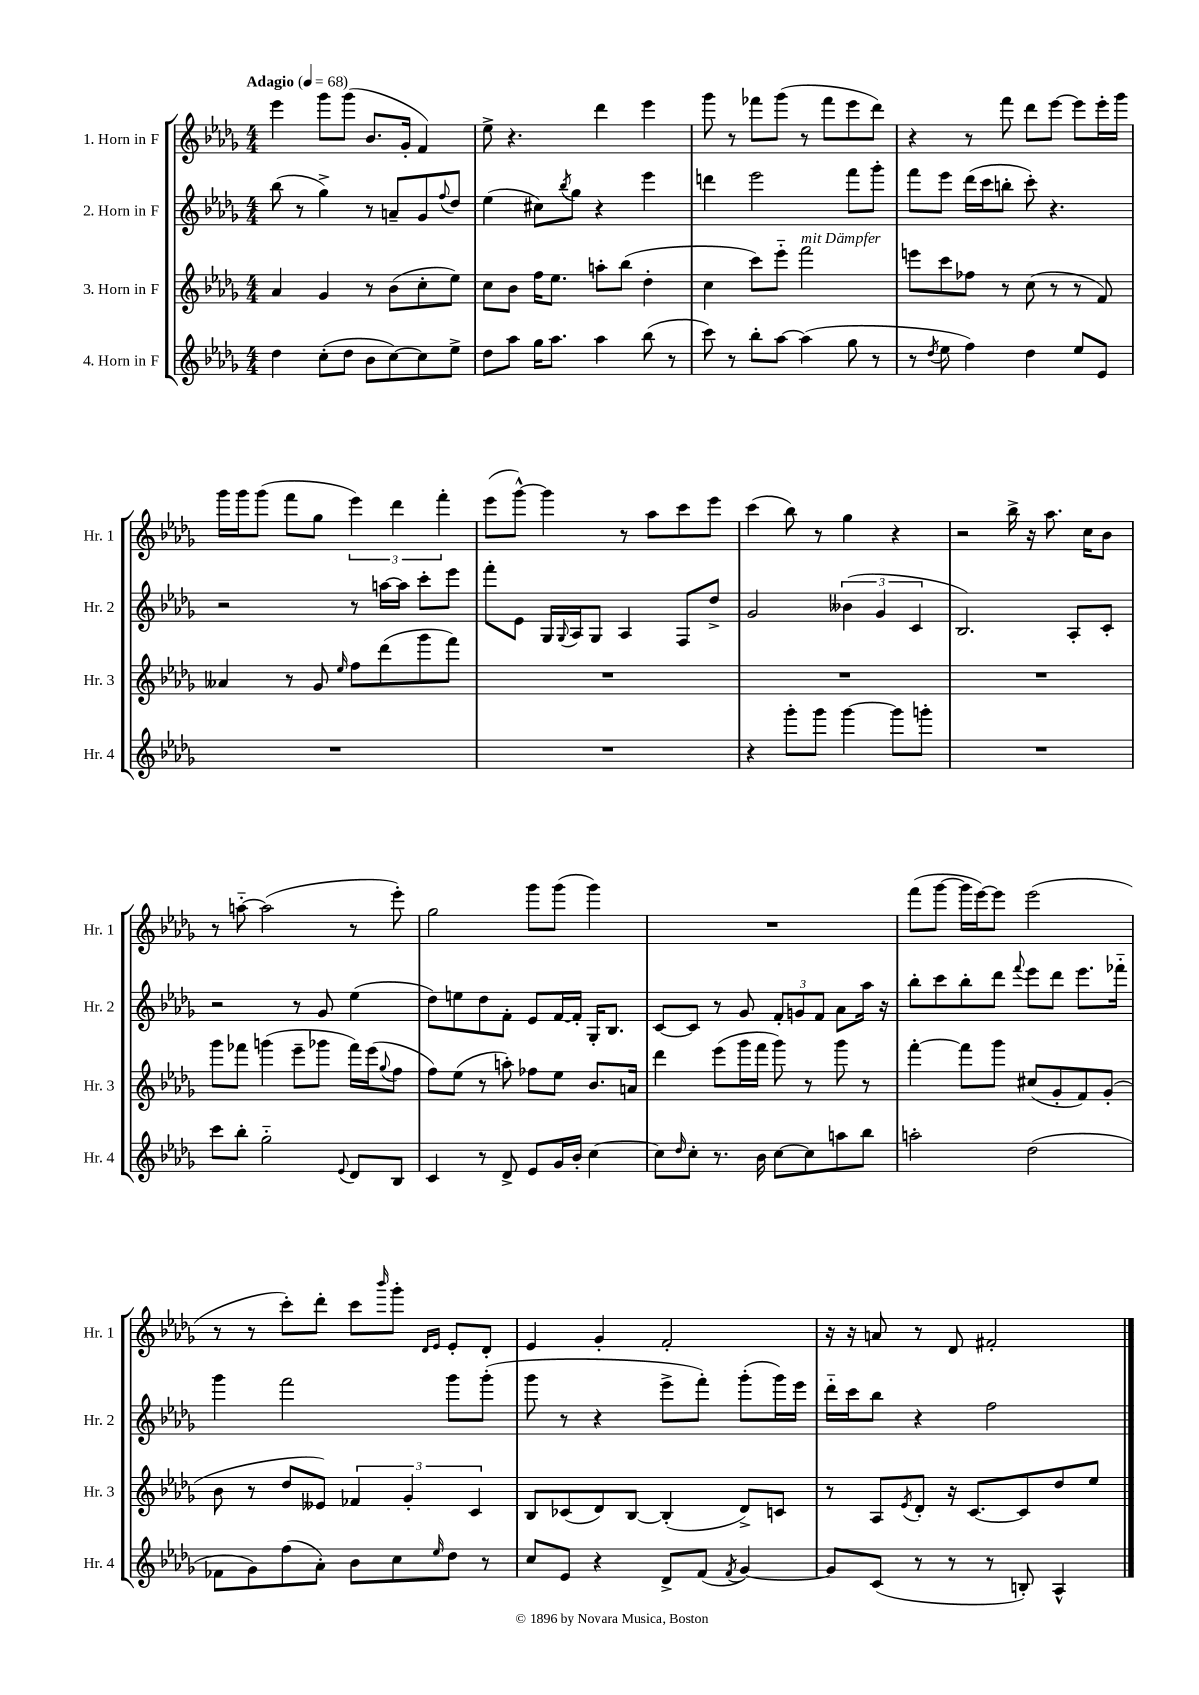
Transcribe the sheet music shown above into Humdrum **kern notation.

**kern	**kern	**kern	**kern
*staff4	*staff3	*staff2	*staff1
*clefG2	*clefG2	*clefG2	*clefG2
*k[b-e-a-d-g-]	*k[b-e-a-d-g-]	*k[b-e-a-d-g-]	*k[b-e-a-d-g-]
*M4/4	*M4/4	*M4/4	*M4/4
*MM68	*MM68	*MM68	*MM68
4dd-	4a-	(8bb-	4eee-
.	.	8r	.
(8cc'	4g-	4gg-^)	8ggg-
8dd-	.	.	(8ggg-
8b-	8r	8r	8.b-
[8cc)	(8b-	8a~	.
.	.	.	16g-'
8cc]	8cc'	8g-	4f)
.	.	8qqff	.
8ee-^	8ee-)	8dd-	.
=	=	=	=
8dd-	8cc	(4ee-	8ee-^
8aa-	8b-	.	4.r
16gg-	16ff	8cc#)	.
8.aa-	8.ee-	.	.
.	.	8qbb-	.
.	.	8gg-	.
4aa-	8aa'	4r	4ddd-
.	(8bb-	.	.
(8bb-	4dd-'	4eee-	4eee-
8r	.	.	.
=	=	=	=
8ccc)	4cc	4ddd	8ggg-
8r	.	.	8r
8bb-'	8ccc)	2eee-	8fff-
[8aa-	8eee-'~	.	(8ggg-
(4aa-]	2fff	.	8r
.	.	.	8fff-
8gg-	.	8fff	8eee-
8r	.	8ggg-'	8ddd-)
=	=	=	=
8r	8eee	8fff	4r
8qdd-	.	.	.
8ee-	8ccc	8eee-	.
4ff)	8ff-	(16ddd-	8r
.	.	16ccc	.
.	8r	8bb'	8fff
4dd-	(8cc	8ccc')	8ddd-
.	8r	4.r	[8eee-
8ee-	8r	.	8eee-]
8e-	8f)	.	16eee-'
.	.	.	16ggg-
=	=	=	=
1r	4a--	2r	16ggg-
.	.	.	16ggg-
.	.	.	(8ggg-
.	8r	.	8fff
.	8g-	.	8gg-
.	16qqee-	.	.
.	8ff	8r	6eee-)
.	(8ddd-	[16aa	.
.	.	.	6ddd-
.	.	16aa]	.
.	8ggg-	8ccc'	.
.	.	.	6fff'
.	8fff)	8eee-	.
=	=	=	=
1r	1r	8fff'	(8eee-
.	.	8e-	[8ggg-^^)
.	.	16G-	4ggg-]
.	.	8qqG-	.
.	.	16A-	.
.	.	8G-	.
.	.	4A-	8r
.	.	.	8aa-
.	.	8F	8ccc
.	.	8dd-^	8eee-
=	=	=	=
4r	1r	2g-	(4ccc
8ggg-'	.	.	8bb-)
8ggg-	.	.	8r
[4ggg-	.	(6b--	4gg-
.	.	6g-	.
8ggg-]	.	.	4r
.	.	6c	.
8ggg'	.	.	.
=	=	=	=
1r	1r	2.B-)	2r
.	.	.	16bb-^
.	.	.	16r
.	.	.	8.aa-
.	.	8A-'	.
.	.	.	16cc
.	.	8c'	8b-
=	=	=	=
8ccc	8ggg-	2r	8r
8bb-'	8fff-	.	[8aa'~
2gg-'~	(4ggg	.	(2aa]
.	8eee-~	8r	.
.	8ggg-	8g-	.
8qqe-	.	.	.
8d-	16fff-)	(4ee-	8r
.	(16eee-	.	.
.	8qqgg-	.	.
8B-	8ff	.	8eee-')
=	=	=	=
4c	8ff)	8dd-)	2gg-
.	(8ee-	8ee	.
8r	8r	8dd-	.
8d-^	8aa')	8f'	.
8e-	8ff-	8e-	8ggg-
16g-	8ee-	[16f	(8ggg-
16b-'	.	16f']	.
[4cc	8.b-	16G-'	4ggg-)
.	.	8.B-	.
.	16a	.	.
=	=	=	=
8cc]	4ddd-	[8c	1r
16qqdd-	.	.	.
8cc'	.	8c]	.
8.r	(8eee-	8r	.
.	16ggg-	8g-	.
16b-	16fff	.	.
[8cc	8ggg-)	12f'	.
.	.	12g	.
8cc]	8r	.	.
.	.	12f	.
8aa	8ggg-	8a-	.
8bb-	8r	16aa-	.
.	.	16r	.
=	=	=	=
2aa'	[4fff'	8bb-'	(8fff
.	.	8ccc	[8ggg-
.	8fff]	8bb-'	16ggg-]
.	.	.	[16eee-)
.	8ggg-	8ddd-	8eee-]
.	.	8qqfff	.
(2dd-	(8cc#	8eee-	(2eee-
.	8g-'	8ddd-	.
.	8f)	8.eee-	.
.	(8g-'	.	.
.	.	16fff-'~	.
=	=	=	=
8f-	8b-	4ggg-	8r
8g-)	8r	.	8r
(8ff	8dd-	2fff	8ccc')
8a-')	8e--)	.	8ddd-'
8b-	6f-	.	8ccc
.	.	.	16qqbbb-
8cc	.	.	8ggg-'
.	6g-'	.	.
.	.	.	16qqd-
16qqee-	.	.	16qqe-
8dd-	.	8ggg-	8e-'
.	6c	.	.
8r	.	(8ggg-'	8d-'
=	=	=	=
8cc	8B-	8ggg-	4e-
8e-	(8c-	8r	.
4r	8d-)	4r	4g-'
.	[8B-	.	.
8d-^	(4B-']	8eee-^	2f'
(8f	.	8fff')	.
8qf	.	.	.
[4g-)	8d-^)	(8ggg-'	.
.	8c	16ggg-)	.
.	.	16eee-	.
=	=	=	=
8g-]	8r	16ddd-'~	16r
.	.	16ccc	16r
(8c	8A-	8bb-	8a
.	8qe-	.	.
8r	8d-'	4r	8r
8r	16r	.	8d-
.	[8.c	.	.
8r	.	2ff	2f#'
8B')	8c]	.	.
4A-^^	8dd-	.	.
.	8ee-	.	.
==	==	==	==
*-	*-	*-	*-
